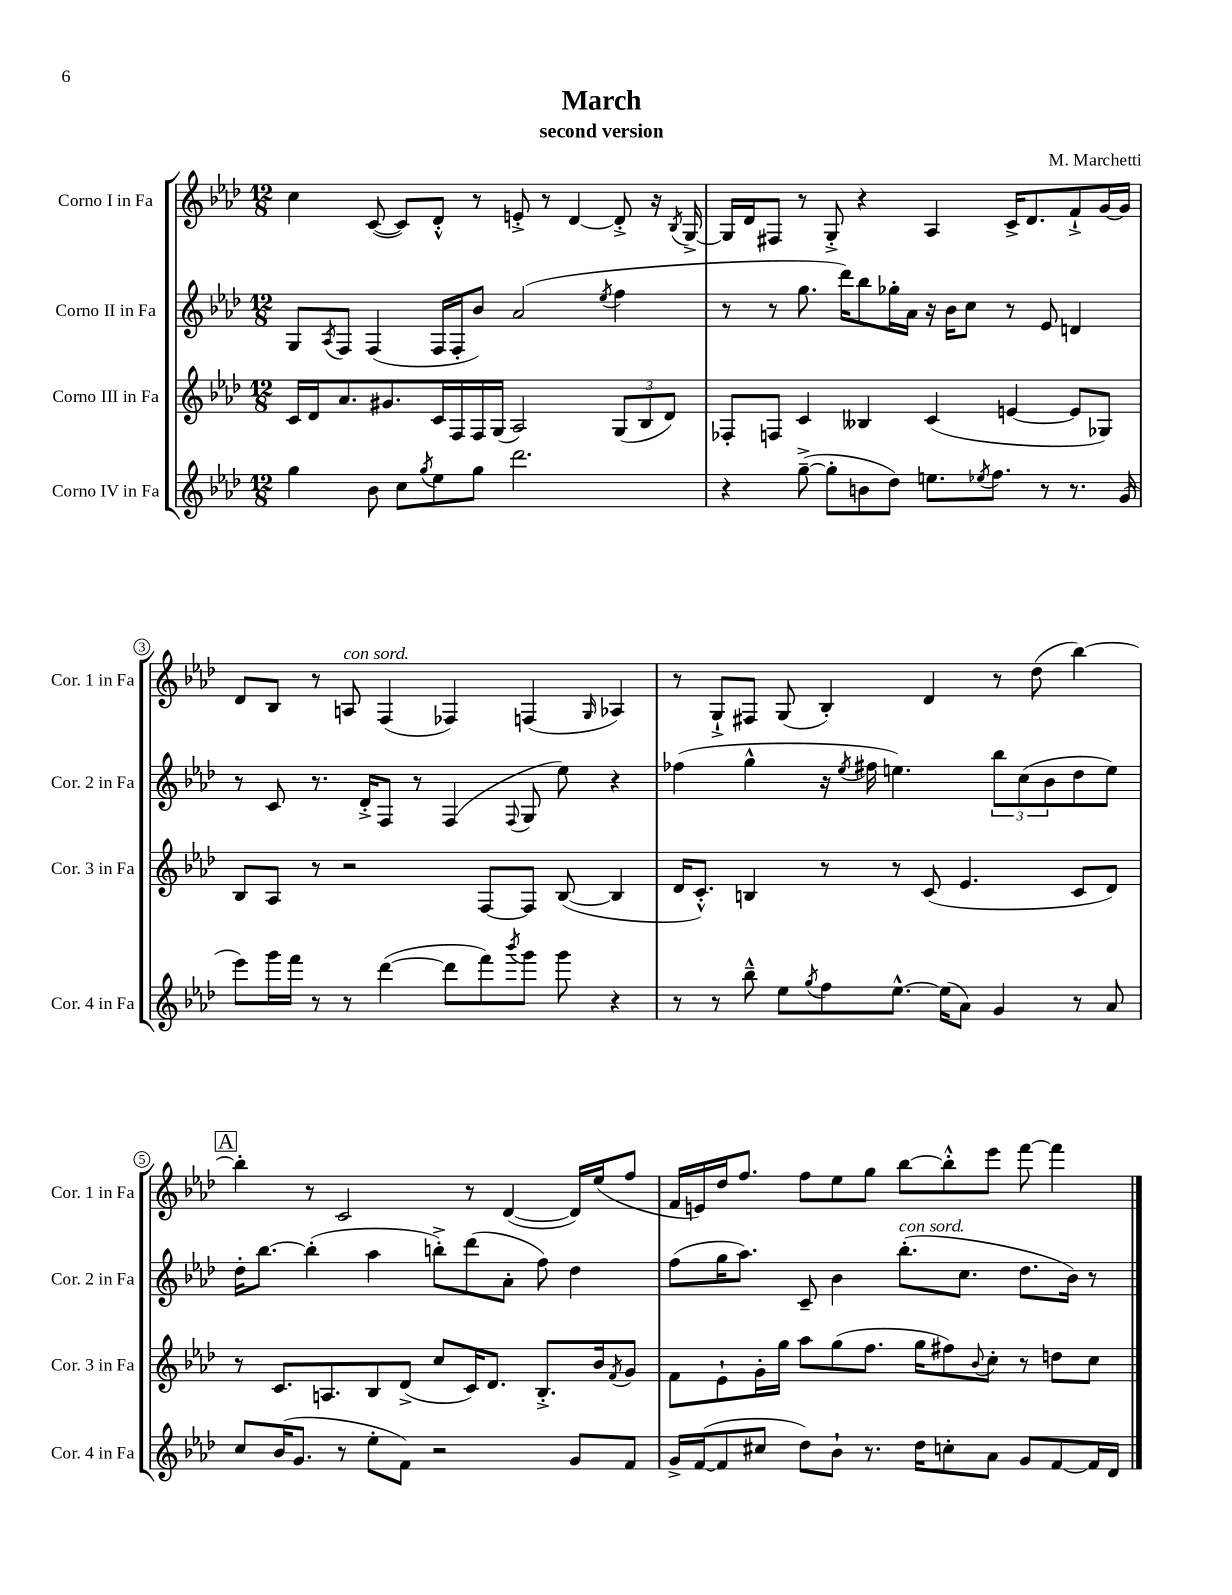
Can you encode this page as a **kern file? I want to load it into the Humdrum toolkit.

**kern	**kern	**kern	**kern
*staff4	*staff3	*staff2	*staff1
*clefG2	*clefG2	*clefG2	*clefG2
*k[b-e-a-d-]	*k[b-e-a-d-]	*k[b-e-a-d-]	*k[b-e-a-d-]
*M12/8	*M12/8	*M12/8	*M12/8
4gg	16c	8G	4cc
.	16d-	.	.
.	.	8qA-	.
.	8.a-	8F	.
8b-	.	(4F	([8c
.	8.g#	.	.
8cc	.	.	8c])
8qgg	.	.	.
8ee-	16c	16F	8d-'^^
.	16F	16F'	.
8gg	16F	8b-)	8r
.	(16G	.	.
2.ddd-	2A-)	(2a-	8e'^
.	.	.	8r
.	.	.	[4d-
.	.	8qee-	.
.	(12G	4ff	8d-'^]
.	12B-	.	.
.	.	.	16r
.	12d-)	.	.
.	.	.	8qB-
.	.	.	[16G^
=	=	=	=
4r	8F-'	8r	16G]
.	.	.	16d-
.	8F	8r	8F#
([8gg~^	4c	8.gg	8r
8gg']	.	.	8G'^
.	.	16ddd-)	.
8b	4B--	8bb-	4r
8dd-)	.	16gg-'	.
.	.	16a-	.
8.ee	(4c	16r	4A-
.	.	16b-	.
.	.	8cc	.
8qee-	.	.	.
8.ff	.	.	.
.	[4e	8r	16c^
.	.	.	8.d-
8r	.	8e-	.
8.r	8e]	4d	8f`^
.	8G-)	.	[16g
(16g	.	.	16g]
=	=	=	=
8eee-)	8B-	8r	8d-
16ggg	8A-	8c	8B-
16fff	.	.	.
8r	8r	8.r	8r
8r	2r	.	8A
.	.	16d-'^	.
([4ddd-	.	8F	(4F
.	.	8r	.
8ddd-]	.	(4F	4F-)
8fff)	[8F	.	.
8qbbb-	.	8qqF	.
8ggg	8F]	8G	(4F
8ggg	([8B-	8ee-)	.
.	.	.	16qqG
4r	4B-]	4r	4A-)
=	=	=	=
8r	16d-	(4ff-	8r
.	8.c'^^)	.	.
8r	.	.	8G`^
8bb-~^^	4B	4gg^^	8F#
8ee-	.	.	(8G
8qgg	.	.	.
8ff	8r	16r	4B-')
.	.	8qee-	.
.	.	16ff#	.
[8.ee-^^	8r	4.ee)	.
.	(8c	.	4d-
(16ee-]	.	.	.
8a-)	4.e-	.	.
4g	.	12bb-	8r
.	.	(12cc	.
.	.	.	(8dd-
.	.	12b-	.
8r	8c	8dd-	[4bb-)
8a-	8d-)	8ee)	.
=	=	=	=
8cc	8r	16dd-'	4bb-']
.	.	[8.bb-	.
(16b-	8.c	.	.
8.g	.	.	.
.	.	(4bb-']	8r
.	8.A	.	.
8r	.	.	2c
8ee-'	8B-	4aa-	.
8f)	(8d-^	.	.
2r	8cc	8bb'^)	.
.	16c)	(8ddd-	8r
.	8.d-	.	.
.	.	8a-'	([4d-
.	8.B-'^	8ff)	.
8g	.	4dd-	16d-])
.	16b-	.	(16ee-
.	8qf	.	.
8f	8g	.	8ff
=	=	=	=
16g^	8f	(8ff	16f
([16f	.	.	16e)
8f]	8e-`	16gg	16dd-
.	.	8.aa-)	8.ff
8cc#	16g'	.	.
.	16gg	.	.
8dd-)	8aa-	8c~	8ff
8b-`	(8gg	4b-	8ee-
8.r	8.ff	.	8gg
.	.	(8.bb-'	[8bb-
16dd-	16gg	.	.
8cc'	8ff#)	.	8bb-'^^]
.	.	8.cc	.
.	8qqb-	.	.
8a-	8cc'	.	8eee-
8g	8r	8.dd-	[8fff
[8f	8dd	.	4fff]
.	.	16b-)	.
16f]	8cc	8r	.
16d-	.	.	.
==	==	==	==
*-	*-	*-	*-
